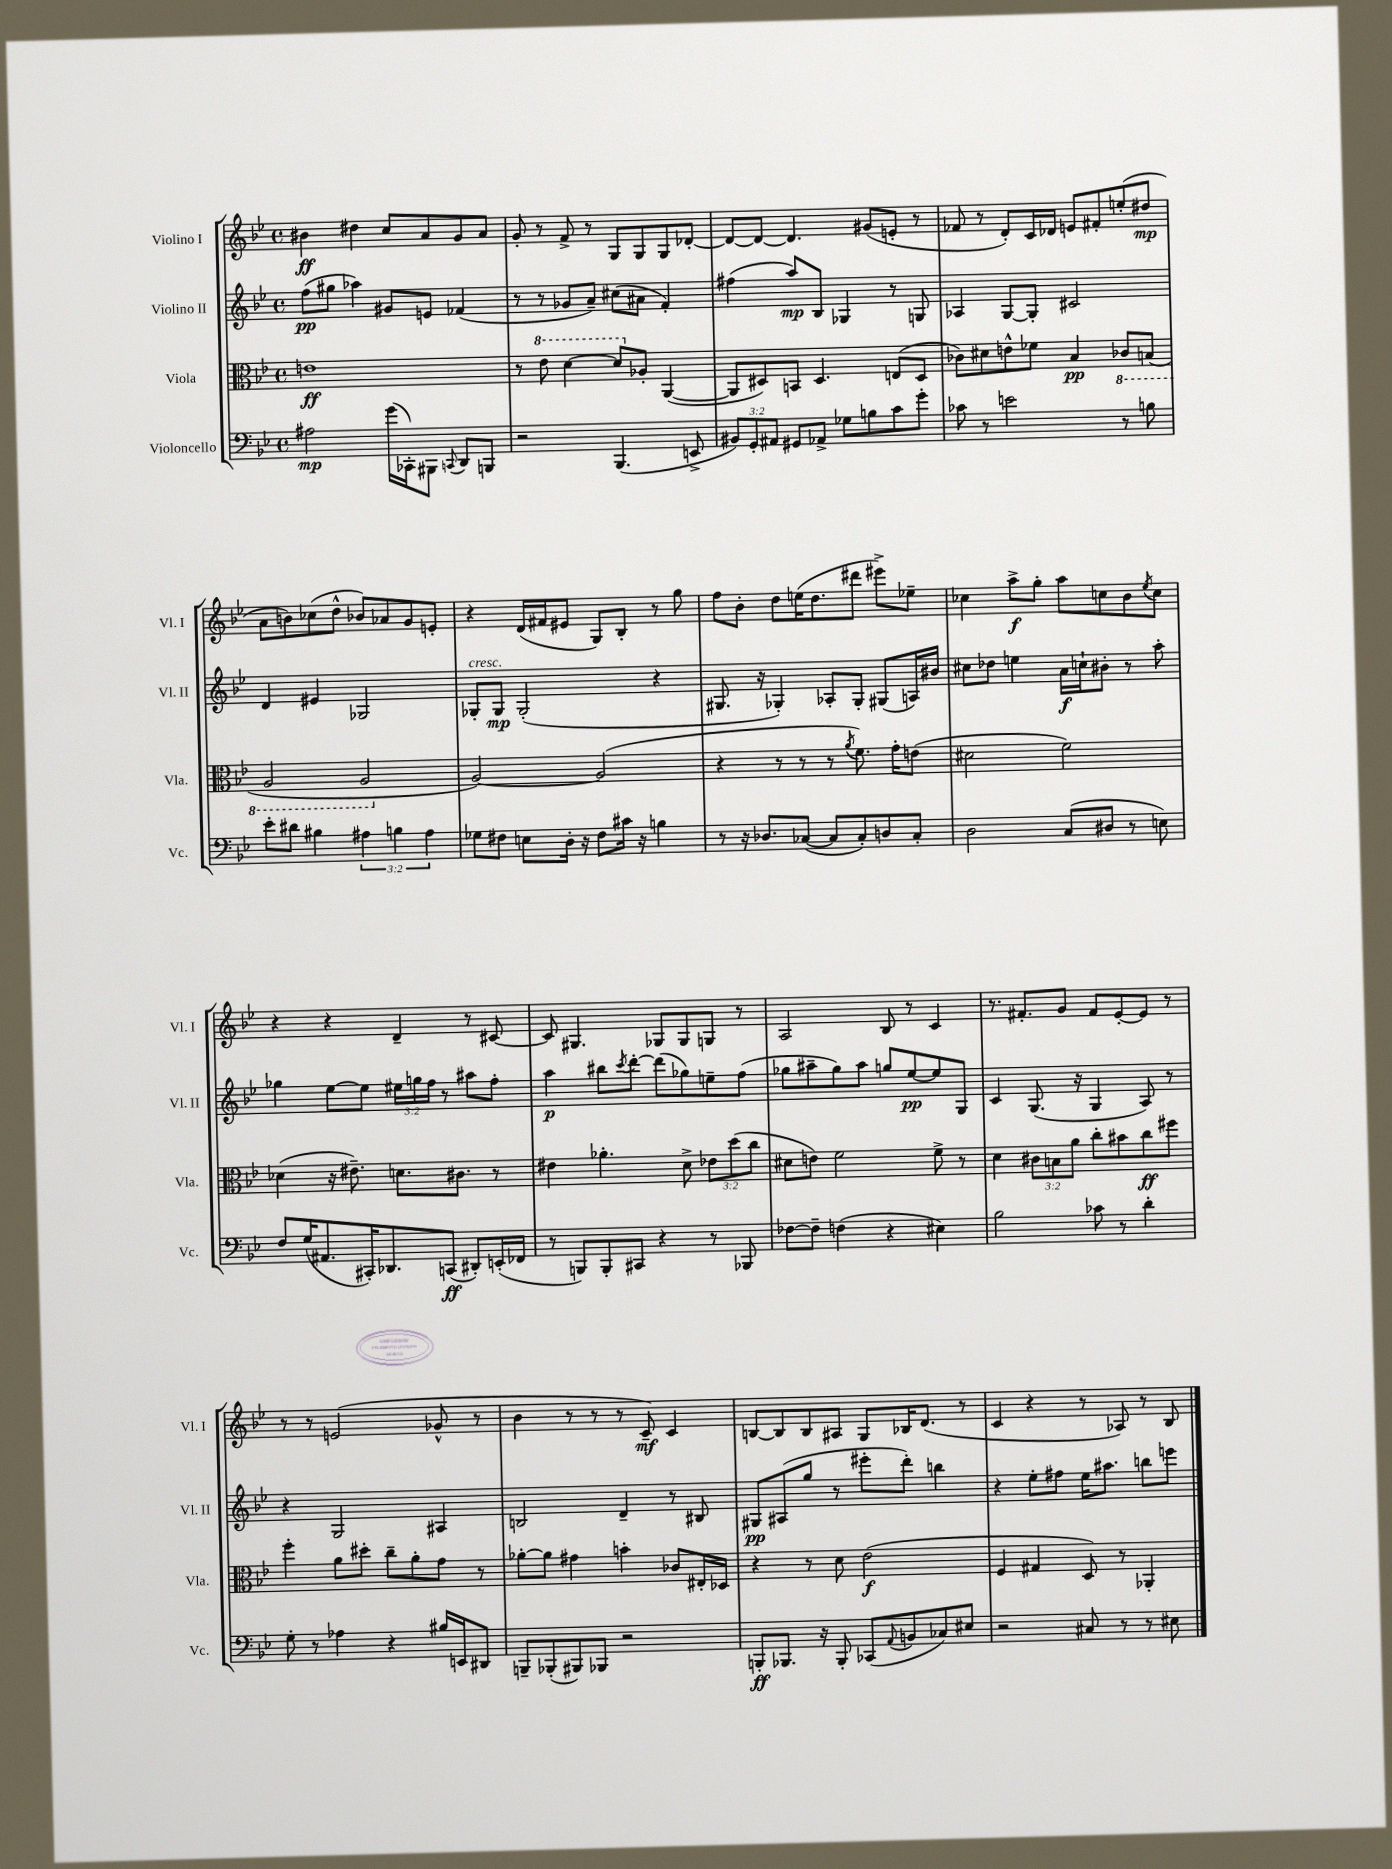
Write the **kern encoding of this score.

**kern	**dynam	**kern	**dynam	**kern	**dynam	**kern	**dynam
*part4	*part4	*part3	*part3	*part2	*part2	*part1	*part1
*staff4	*staff4	*staff3	*staff3	*staff2	*staff2	*staff1	*staff1
*I"Violoncello	*	*I"Viola	*	*I"Violino II	*	*I"Violino I	*
*I'Vc.	*	*I'Vla.	*	*I'Vl. II	*	*I'Vl. I	*
*clefF4	*	*clefC3	*	*clefG2	*	*clefG2	*
*k[b-e-]	*	*k[b-e-]	*	*k[b-e-]	*	*k[b-e-]	*
*M4/4	*	*M4/4	*	*M4/4	*	*M4/4	*
*met(c)	*	*met(c)	*	*met(c)	*	*met(c)	*
=1	=1	=1	=1	=1	=1	=1	=1
2A#X\	mp	1en	ff	(8ff\L	pp	4b#X\	ff
.	.	.	.	8gg#X\J	.	.	.
.	.	.	.	4aa-X\)	.	4dd#X\	.
(16g\LL	.	.	.	8g#X/L	.	8cc/L	.
16CC-X'\J)	.	.	.	.	.	.	.
8BBB#X\J	.	.	.	8en/J	.	8a/	.
8qqCCn/	.	.	.	.	.	.	.
8DD/L	.	.	.	(4f-X/	.	8g/	.
8BBBn/J	.	.	.	.	.	8a/J	.
=2	=2	=2	=2	=2	=2	=2	=2
2r	.	8r	.	8r	.	8g'/	.
*	*	*8va	*	*	*	*	*
.	.	8ee-\	.	8r	.	8r	.
.	.	[4dd\	.	8g-X/L	.	8f^/	.
.	.	.	.	8a~/J)	.	8r	.
(4.BBB-/	.	8dd/L]	.	(8cc#X\L	.	8G/L	.
*	*	*X8va	*	*	*	*	*
.	.	8A-X'/J	.	8a#X\J	.	8G/	.
.	.	([4AA/	.	4f'/)	.	8G/	.
8EEn^/	.	.	.	.	.	[8d-X'/J	.
=3	=3	=3	=3	=3	=3	=3	=3
12BB#X/L)	.	8AA/L]	.	(4ff#X\	.	8d-/L_	.
12GG'/	.	.	.	.	.	.	.
.	.	8D#X/)	.	.	.	8d-/J_	.
12AA#X/J	.	.	.	.	.	.	.
8GG#X/L	.	8BBn/J	.	8aa/L)	mp	4.d-/]	.
8AA-X^/J	.	4.D#/	.	8B-/J	.	.	.
8G-X\L	.	.	.	4G-X/	.	.	.
8Bn\	.	.	.	.	.	(8g#X/L	.
8c\	.	(8En/L	.	8r	.	8en'/J	.
8g'\J	.	8D#/J	.	8Gn/	.	8r	.
=4	=4	=4	=4	=4	=4	=4	=4
8c-X\	.	8c-X\L)	.	4A-X/	.	8f-X/	.
8r	.	8d#X\	.	.	.	8r	.
2en\	.	8en^^\	.	[8G/L	.	8d'/L)	.
.	.	8f-X\J	.	8G'/J]	.	16c/L	.
.	.	.	.	.	.	16d-X/JJ	.
.	.	4B-/	pp	2c#X/	.	8en/L	.
.	.	.	.	.	.	8f#X'/	.
*	*	*8ba	*	*	*	*	*
8r	.	8C-X/L	.	.	.	(8een'/	.
8Bn\	.	(8BBn/J	.	.	.	8dd#X/J	mp
!!LO:LB:g=z
=5	=5	=5	=5	=5	=5	=5	=5
8e-'\L	.	2AA/	.	4d/	.	8a\L	.
8d#X\J	.	.	.	.	.	8bn\)	.
4B#X\	.	.	.	4e#X/	.	(8cc-X\	.
.	.	.	.	.	.	8dd^^\J	.
6A#X\	.	2AA/	.	2G-X/	.	8b-X/L)	.
.	.	.	.	.	.	8a-X/	.
6Bn\	.	.	.	.	.	.	.
.	.	.	.	.	.	8g/	.
6A#\	.	.	.	.	.	.	.
.	.	.	.	.	.	8en'/J	.
=6	=6	=6	=6	=6	=6	=6	=6
*	*	*X8ba	*	*	*	*	*
!	!	!	!	!LO:TX:a:i:t=cresc.	!	!	!
8G-X\L	.	[2A/)	.	8G-X'/L	.	4r	.
8F#X\J	.	.	.	8G-/J	mp	.	.
8En\L	.	.	.	(2G-'/	.	(16d/LL	.
.	.	.	.	.	.	16f#X/J	.
16D'\Jk	.	.	.	.	.	8e#X/J	.
16r	.	.	.	.	.	.	.
8F#\L	.	(2A/]	.	.	.	8G/L)	.
16c#X\Jk	.	.	.	.	.	8B-'/J	.
16r	.	.	.	.	.	.	.
4Bn\	.	.	.	4r	.	8r	.
.	.	.	.	.	.	8gg\	.
=7	=7	=7	=7	=7	=7	=7	=7
8r	.	4r	.	8.G#X/	.	8ff\L	.
16r	.	.	.	.	.	8b-'\J	.
8.D-X/L	.	.	.	16r	.	.	.
.	.	8r	.	4G-X'/)	.	8dd\L	.
([8C-X/J	.	8r	.	.	.	(16een\K	.
.	.	.	.	.	.	8.dd\	.
8C-/L]	.	8r	.	8A-X'/L	.	.	.
.	.	8qa/	.	.	.	.	.
8C-'/)	.	8.f\)	.	8G-'/J	.	8ddd#X\J	.
8Dn/	.	.	.	(8G#X/L	.	8eee#X^\L)	.
.	.	16g'\KL	.	.	.	.	.
8C-'/J	.	(8en\J	.	16An/L)	.	8ee-X~\J	.
.	.	.	.	16b#X/JJ	.	.	.
=8	=8	=8	=8	=8	=8	=8	=8
2D\	.	2d#X\	.	8cc#X\L	.	4cc-X\	.
.	.	.	.	8dd-X\J	.	.	.
.	.	.	.	4een\	.	8aa^\L	f
.	.	.	.	.	.	8gg'\J	.
(8C/L	.	2f\)	.	16a\LL	f	8aa\L	.
.	.	.	.	16ccn`\J	.	.	.
8D#X/J	.	.	.	8b#X'\J	.	8ccn\	.
8r	.	.	.	8r	.	8b-\	.
.	.	.	.	.	.	8qee-/	.
8En\)	.	.	.	8aa'\	.	8cc\J	.
!!LO:LB:g=z
=9	=9	=9	=9	=9	=9	=9	=9
8F/L	.	(4d-X\	.	4gg-X\	.	4r	.
(16G/K	.	.	.	.	.	.	.
8.AA#X/	.	.	.	.	.	.	.
.	.	16r	.	[8ee-\L	.	4r	.
.	.	8.e#X~\)	.	.	.	.	.
16CC#X'/K)	.	.	.	8ee-\J]	.	.	.
8.DD-X/	.	.	.	.	.	.	.
.	.	8.dn\L	.	24ee#X\LL	.	4d~/	.
.	.	.	.	24ggn\	.	.	.
.	.	.	.	24ff\JJ	.	.	.
(8CCn/J	ff	.	.	8r	.	.	.
.	.	8.c#X\J	.	.	.	.	.
8DD#X'/L)	.	.	.	8aa#X\L	.	8r	.
(16EEn'/L	.	8r	.	8ff'\J	.	[8c#X/	.
16FF-X/JJ	.	.	.	.	.	.	.
=10	=10	=10	=10	=10	=10	=10	=10
8r	.	4e#X\	.	4aa\	p	8c#/]	.
8BBBn/L)	.	.	.	.	.	4.G#X/	.
8BBB'/	.	4.a-X'\	.	8bb#X\L	.	.	.
.	.	.	.	8qccc/	.	.	.
8CC#X/J	.	.	.	[8ddd'\J	.	.	.
4r	.	.	.	(8ddd\L]	.	8G-X/L	.
.	.	8d^\	.	8gg-X\)	.	8G-/	.
8r	.	12e-X\L	.	8een~\	.	8Gn/J	.
.	.	(12dd\	.	.	.	.	.
8BBB-X/	.	.	.	(8ff\J	.	8r	.
.	.	12cc\J	.	.	.	.	.
=11	=11	=11	=11	=11	=11	=11	=11
[8F-X\L	.	8d#X\L	.	8gg-X\L	.	2A/	.
8F-~\J]	.	8en\J)	.	8aa#X~\	.	.	.
(4Fn\	.	2f\	.	8gg-\)	.	.	.
.	.	.	.	8aa#\J	.	.	.
4r	.	.	.	8ggn/L	.	8B-/	.
.	.	.	.	[8ee-/	pp	8r	.
4E#X\)	.	8f^\	.	8ee-/]	.	4c/	.
.	.	8r	.	8G/J	.	.	.
=12	=12	=12	=12	=12	=12	=12	=12
2B-\	.	4d\	.	4c/	.	8.r	.
.	.	.	.	.	.	8.f#X'/L	.
.	.	12c#X\L	.	(8.G/	.	.	.
.	.	12Bn\	.	.	.	.	.
.	.	.	.	.	.	8g/J	.
.	.	12a\J	.	.	.	.	.
.	.	.	.	16r	.	.	.
8c-X\	.	8cc'\L	.	4G/	.	8f#/L	.
8r	.	8b#X\	.	.	.	[8e-'/	.
4d'\	.	8cc\	ff	8A/)	.	8e-/J]	.
.	.	8ff#X\J	.	8r	.	8r	.
!!LO:LB:g=z
=13	=13	=13	=13	=13	=13	=13	=13
8G'\	.	4ff'\	.	4r	.	8r	.
8r	.	.	.	.	.	8r	.
4A-X\	.	8a\L	.	2G/	.	(2en/	.
.	.	8dd#X'\J	.	.	.	.	.
4r	.	8cc~\L	.	.	.	.	.
.	.	8a'\	.	.	.	.	.
16B#X/LL	.	8g\J	.	4A#X/	.	8g-X^^/	.
16EEn/J	.	.	.	.	.	.	.
8DD#X/J	.	8r	.	.	.	8r	.
=14	=14	=14	=14	=14	=14	=14	=14
8BBBn~/L	.	[8a-X'\L	.	2Bn/	.	4b-\	.
(8BBB-X'/	.	8a-\J]	.	.	.	.	.
8BBB#X/)	.	4g#X\	.	.	.	8r	.
8BBB-X/J	.	.	.	.	.	8r	.
2r	.	4bn'\	.	4d~/	.	8r	.
.	.	.	.	.	.	8c~/)	mf
.	.	8c-X/L	.	8r	.	4c/	.
.	.	16E#X'/L	.	8B#X/	.	.	.
.	.	16D-X/JJ	.	.	.	.	.
=15	=15	=15	=15	=15	=15	=15	=15
8BBBn'/L	ff	4r	.	8G#X/L	pp	[8Bn/L	.
8.BBB-X/J	.	.	.	(8A#X/	.	8B/]	.
.	.	8r	.	8gg/J	.	8B/	.
16r	.	.	.	.	.	.	.
8BBB-'/	.	8d\	.	8r	.	8A#X/J	.
(8CC-X/L	.	(2e-\	f	8eee#X'\L	.	8G/L	.
8qqAA/	.	.	.	.	.	.	.
8BBn/	.	.	.	8ddd'\J)	.	16B-X/K	.
.	.	.	.	.	.	(8.d/J	.
8C-X/)	.	.	.	4bbn\	.	.	.
8E#X/J	.	.	.	.	.	8r	.
=16	=16	=16	=16	=16	=16	=16	=16
2r	.	4F/	.	4r	.	4c/	.
.	.	4G#X/	.	8ee-'\L	.	4r	.
.	.	.	.	8ff#X\J	.	.	.
8C#X/	.	8D/)	.	16ee-\KL	.	8r	.
.	.	.	.	8.aa#X\J	.	.	.
8r	.	8r	.	.	.	8A-X/)	.
8r	.	4AA-X'/	.	8bbn\L	.	8r	.
8E#X\	.	.	.	8eeen\J	.	8B-/	.
==	==	==	==	==	==	==	==
*-	*-	*-	*-	*-	*-	*-	*-
